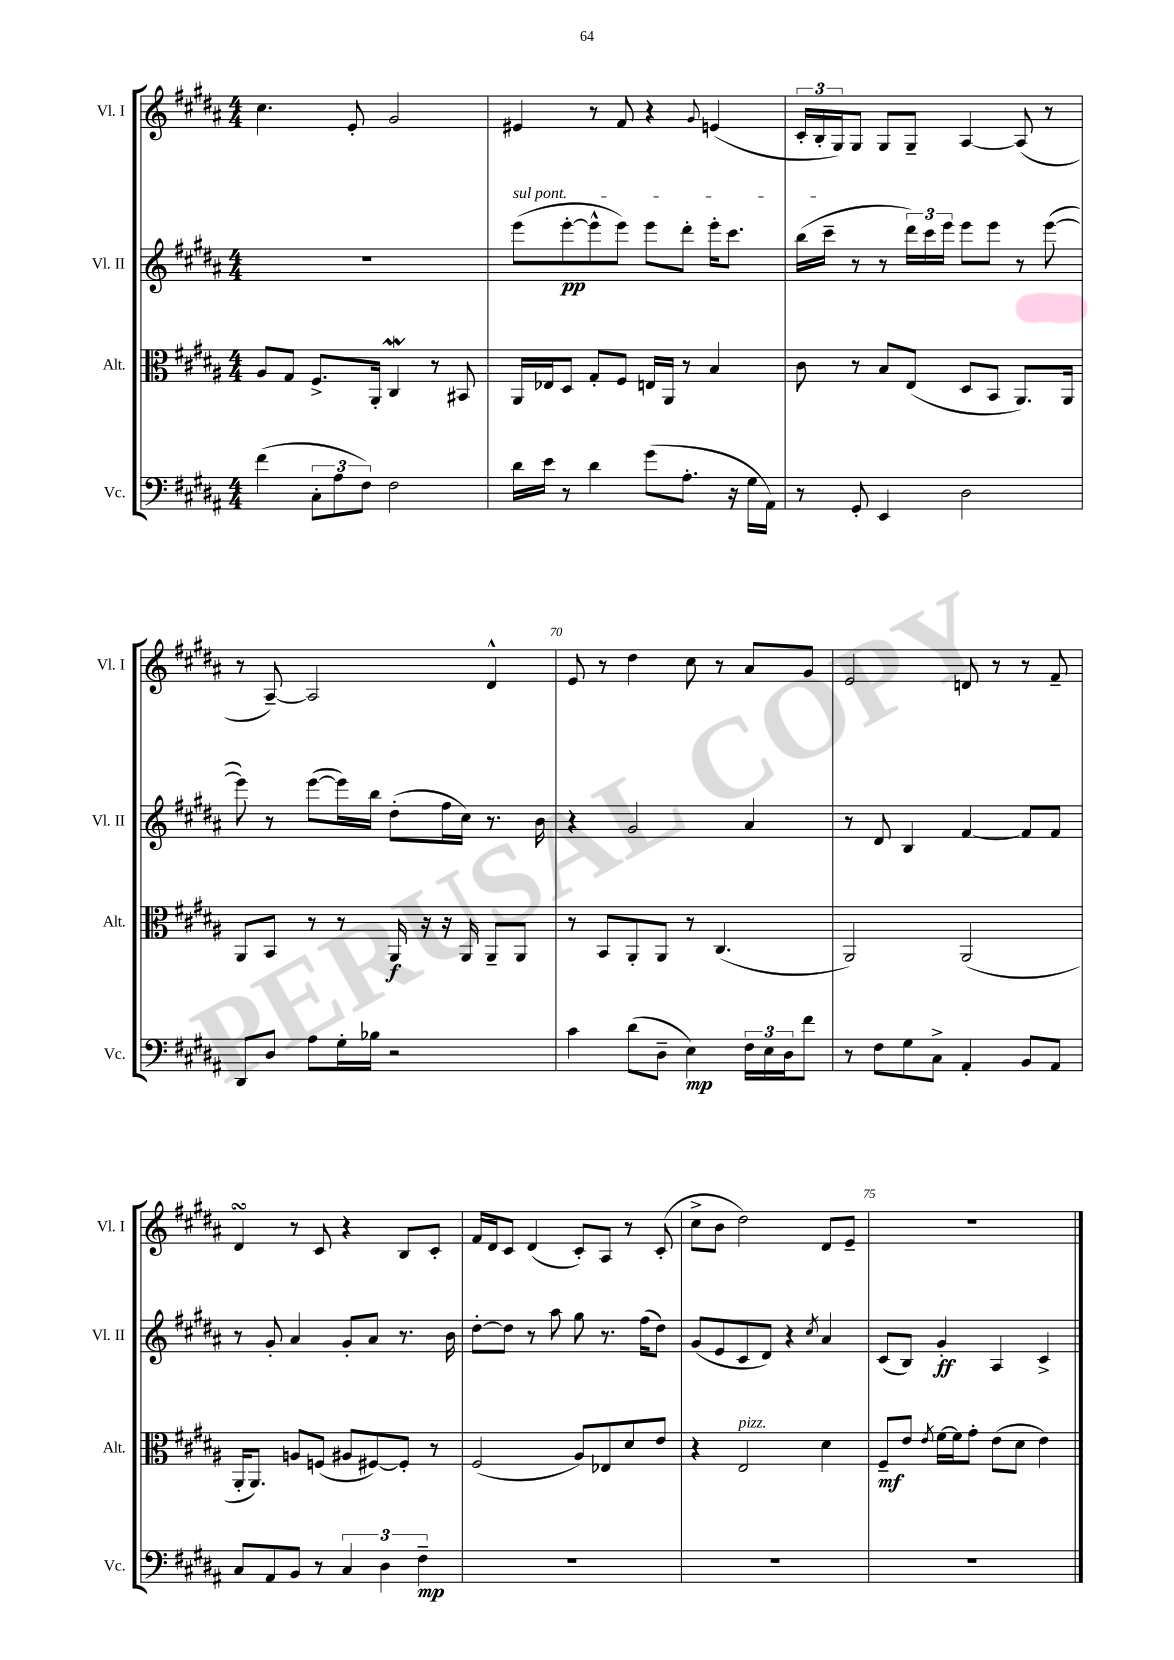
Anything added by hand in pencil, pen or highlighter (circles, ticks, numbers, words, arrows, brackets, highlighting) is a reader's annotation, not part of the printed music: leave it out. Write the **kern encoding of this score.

**kern	**kern	**kern	**kern
*staff4	*staff3	*staff2	*staff1
*clefF4	*clefC3	*clefG2	*clefG2
*k[f#c#g#d#a#]	*k[f#c#g#d#a#]	*k[f#c#g#d#a#]	*k[f#c#g#d#a#]
*M4/4	*M4/4	*M4/4	*M4/4
(4f#\	8A#/L	1r	4.cc#\
.	8G#/J	.	.
12C#'\L	8.F#^/L	.	.
12A#\	.	.	.
.	.	.	8e'/
12F#\J)	.	.	.
.	16AA#'/Jk	.	.
2F#\	4C#/	.	2g#/
.	8r	.	.
.	8BB#/	.	.
=	=	=	=
16d#\LL	16AA#/LL	(8eee\L	4e#/
16e\JJ	16E-/J	.	.
8r	8D#/J	[8eee'\	.
4d#\	8G#'/L	8eee^^\]	8r
.	8F#/J	8eee\J)	8f#/
(8g#\L	16E/LL	8eee\L	4r
.	16AA#/JJ	.	.
8.A#'\J	8r	8ddd#'\J	.
.	.	.	8qqg#/
.	4B/	16eee'\LK	(4e/
16r	.	8.ccc#\J	.
16G#\LL	.	.	.
16AA#\JJ)	.	.	.
=	=	=	=
8r	8c#\	(16bb\LL	24c#'/LL
.	.	.	24B'/
.	.	16ccc#~\JJ	.
.	.	.	24G#/J)
8GG#'/	8r	8r	8G#/J
4EE/	8B/L	8r	8G#/L
.	(8E/J	24ddd#\LL)	8G#~/J
.	.	24ccc#\	.
.	.	24eee\JJ	.
2D#\	8D#/L	8eee\L	[4A#/
.	8BB/J	8eee\J	.
.	8.AA#/L)	8r	(8A#/]
.	.	([8eee\	8r
.	16AA#/Jk	.	.
=	=	=	=
8DD#/L	8AA#/L	8eee\])	8r
8D#/J	8BB/J	8r	[8A#~/)
8A#\L	8r	([8eee\L	2A#/]
16G#'\L	8r	16eee\]L)	.
16B-\JJ	.	16bb\JJ	.
2r	16AA#/	(8dd#'\L	.
.	16r	.	.
.	16r	16ff#\L	.
.	16AA#/	16cc#\JJ)	.
.	8AA#~/L	8.r	4d#^^/
.	8AA#/J	.	.
.	.	16b\	.
=	=	=	=
4c#\	8r	4r	8e/
.	8BB/L	.	8r
(8d#\L	8AA#'/	2g#/	4dd#\
8D#~\J	8AA#/J	.	.
4E\)	8r	.	8cc#\
.	(4.C#/	.	8r
24F#\LL	.	4a#/	8a#/L
24E\	.	.	.
24D#\J	.	.	.
8f#\J	.	.	8g#/J
=	=	=	=
8r	2AA#/)	8r	2e/
8F#\L	.	8d#/	.
8G#\	.	4B/	.
8C#^\J	.	.	.
4AA#'/	(2AA#/	[4f#/	8d/
.	.	.	8r
8BB/L	.	8f#/]L	8r
8AA#/J	.	8f#/J	8f#~/
=	=	=	=
8C#/L	16AA#'/LK	8r	4d#/
.	8.AA#/J)	.	.
8AA#/	.	8g#'/	.
8BB/J	8A/L	4a#/	8r
8r	(8F/J	.	8c#/
6C#/	8A#/L	8g#'/L	4r
.	[8F#/)	8a#/J	.
6D#\	.	.	.
.	8F#'/]J	8.r	8B/L
6F#~\	.	.	.
.	8r	.	8c#'/J
.	.	16b\	.
=	=	=	=
1r	(2F#/	[8dd#'\L	16f#/LL
.	.	.	16d#/J
.	.	8dd#\]J	8c#/J
.	.	8r	(4d#/
.	.	8aa#\	.
.	8A#/L)	8gg#\	8c#'/L)
.	8E-/	8.r	8A#/J
.	8d#/	.	8r
.	.	(16ff#\LK	.
.	8e/J	8dd#\J)	(8c#'/
=	=	=	=
1r	4r	(8g#/L	8cc#^\L
.	.	8e/	8b\J
.	2E/	8c#/	2dd#\)
.	.	8d#/J)	.
.	.	4r	.
.	.	8qcc#/	.
.	4d#\	4a#/	8d#/L
.	.	.	8e~/J
=	=	=	=
1r	8F#~/L	(8c#/L	1r
.	8e/J	8B/J)	.
.	8qe/	.	.
.	[16f#\LL	4g#'/	.
.	16f#\]J	.	.
.	8g#'\J	.	.
.	(8e\L	4A#/	.
.	8d#\J	.	.
.	4e\)	4c#^/	.
==	==	==	==
*-	*-	*-	*-
